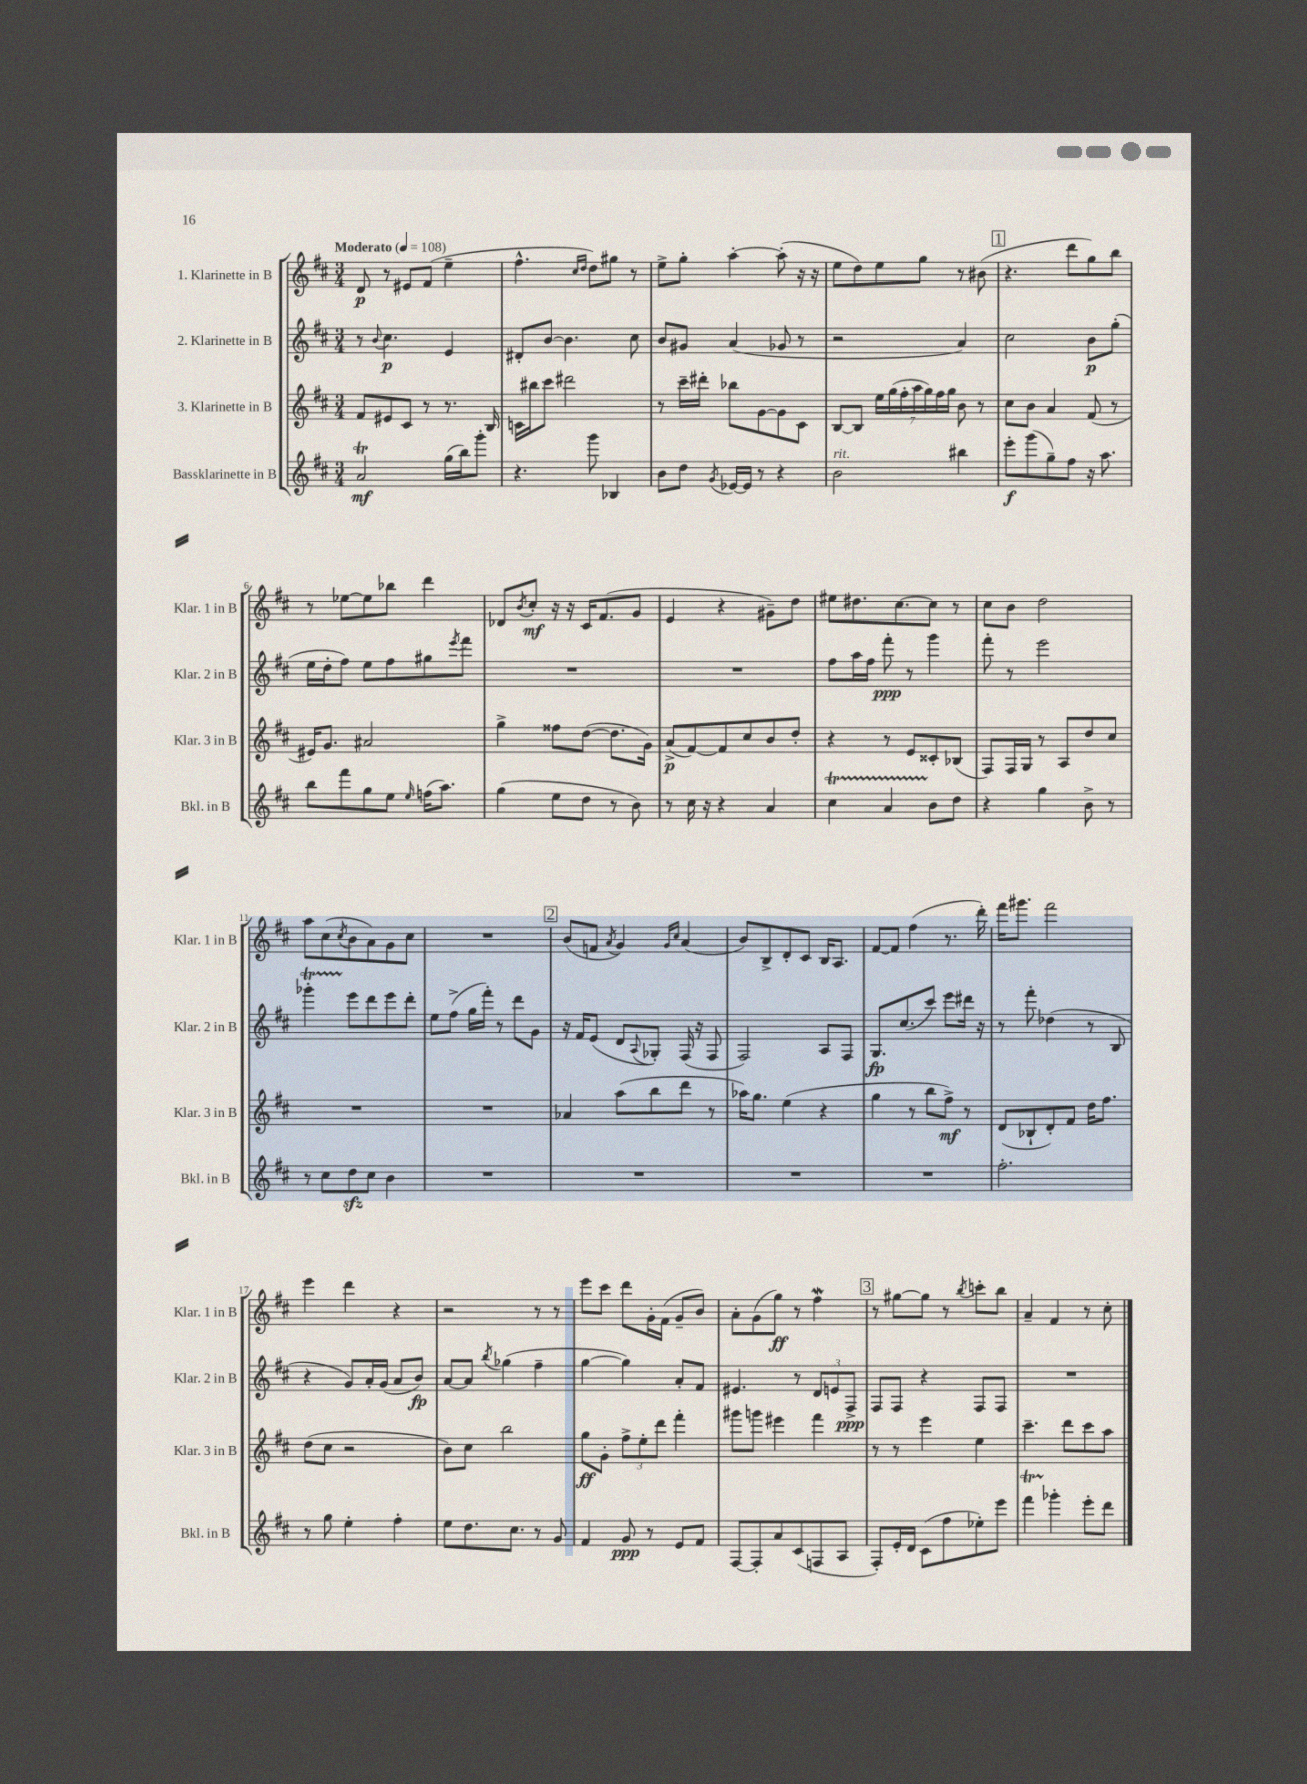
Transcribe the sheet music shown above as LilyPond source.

<<
\new StaffGroup <<
\new Staff = "s0" \with { instrumentName = "1. Klarinette in B" shortInstrumentName = "Klar. 1 in B" } {
    \clef treble \key d \major \numericTimeSignature \time 3/4 \tempo "Moderato" 4 = 108
    d'8\p r8 eis'8 fis'8( e''4-- |
    fis''4.-^ \grace { cis''16 d''16 } d''8) gis''8 r8 |
    e''8-> g''8-. a''4~-. a''8-.( r16 r16 |
    e''8 d''8) e''8 g''8 r8 bis'8( |
    \mark \markup { \box "1" } r4. d'''8 g''8) b''8 |
    r8 ees''8~ ees''8 bes''8 d'''4 |
    des'8 \acciaccatura { b'8 } cis''8-.\mf r16 r16 cis'16 fis'8.( g'8 |
    e'4 r4 gis'8--) d''8 |
    eis''8 dis''8. cis''8.~ cis''8 r8 |
    cis''8 b'8 d''2 |
    a''8 cis''8( \acciaccatura { cis''8 } b'8 a'8) g'8 cis''8 |
    R2. |
    \mark \markup { \box "2" } b'8( f'8 \acciaccatura { a'8 } g'4) \grace { g'16 cis''16 } a'4( |
    b'8) b8-> d'8-. cis'8 b16 a8. |
    fis'8~ fis'8 fis''4( r8. d'''16-.) |
    fis'''16 gis'''8. fis'''2 |
    e'''4 d'''4 r4 |
    r2 r8 r8 |
    e'''8 cis'''8 d'''8 g'16-. fis'16( g'8-- b'8) |
    a'8-. g'8( g''8\ff) r8 fis''4\mordent |
    \mark \markup { \box "3" } r8 gis''8~ gis''8 r8 \acciaccatura { b''8 } c'''8-. b''8 |
    a'4-- fis'4 r8 cis''8-. \bar "|." |
}
\new Staff = "s1" \with { instrumentName = "2. Klarinette in B" shortInstrumentName = "Klar. 2 in B" } {
    \clef treble \key d \major \numericTimeSignature \time 3/4
    r8 \appoggiatura { b'8 } cis''4.\p e'4 |
    dis'8-. b'8~ b'4. cis''8 |
    b'8 gis'8 a'4( ges'8 r8 |
    r2 a'4) |
    \mark \markup { \box "1" } cis''2 b'8\p g''8-.( |
    e''16 d''16-. fis''8) e''8 fis''8 gis''8 \acciaccatura { e'''8 } fis'''8 |
    R2. |
    R2. |
    fis''8 a''16 fis''16 fis'''8-.\ppp r8 g'''4 |
    fis'''8-. r8 e'''2 |
    ges'''4-.\startTrillSpan e'''8\stopTrillSpan d'''8 e'''8 d'''8-. |
    e''8 fis''8->( g''16 fis'''16-.) r8 d'''8 g'8 |
    \mark \markup { \box "2" } r16 fis'16 e'8( d'8 \appoggiatura { a8 } ges8-.) fis16( r16 fis8 |
    fis2) a8 fis8 |
    g8.\fp cis''8.( cis'''8) e'''8 dis'''16 r16 |
    r8 fis'''8-. des''4( r8 b8 |
    r4 g'8) a'16-. g'16( a'8 b'8\fp) |
    a'8~ a'8 \acciaccatura { b''8 } ges''4( fis''4-- |
    g''4~ g''4) a'8-. fis'8 |
    eis'4. r8 \tuplet 3/2 { d'8 e'8 fis8->\ppp } |
    \mark \markup { \box "3" } fis8 fis8 r4 fis8 fis8 |
    R2. \bar "|." |
}
\new Staff = "s2" \with { instrumentName = "3. Klarinette in B" shortInstrumentName = "Klar. 3 in B" } {
    \clef treble \key d \major \numericTimeSignature \time 3/4
    fis'8 eis'8 cis'8 r8 r8. b16 |
    c'16 bis''16 cis'''8 dis'''2 |
    r8 cis'''16-- dis'''16-. bes''8 g'8~ g'8 cis'8 |
    b8~ b8 \tuplet 7/4 { e''16 g''16( fis''16-. a''16 g''16) fis''16 g''16 } b'8 r8 |
    \mark \markup { \box "1" } cis''8 b'8 a'4 fis'8( r8 |
    eis'16) g'8. ais'2 |
    g''4-> fisis''8 d''8~( d''8. g'16) |
    a'8->\p( fis'8~) fis'8 cis''8 b'8 d''8-. |
    r4 r8 e'8 cisis'8-. bes8( |
    fis8) fis16 g16 r8 a8 d''8 cis''8 |
    R2. |
    R2. |
    \mark \markup { \box "2" } aes'4 a''8( b''8 d'''8 r8 |
    aes''16) g''8. e''4( r4 |
    g''4 r8 b''8 fis''8->\mf) r8 |
    d'8( bes8-! d'8-.) fis'8 d''16 fis''8. |
    d''8( cis''8 r2 |
    b'8) cis''8 b''2 |
    g''8\ff g'8-. \tuplet 3/2 { fis''8-> e''8-. d'''8 } fis'''4-. |
    gis'''8 g'''8 eis'''4 fis'''4 |
    \mark \markup { \box "3" } r8 r8 e'''4 e''4 |
    cis'''4.-- d'''8 cis'''8 a''8 \bar "|." |
}
\new Staff = "s3" \with { instrumentName = "Bassklarinette in B" shortInstrumentName = "Bkl. in B" } {
    \clef treble \key d \major \numericTimeSignature \time 3/4
    a'2\trill\mf g''16( b''16) g'''8-. |
    r4. g'''8 bes4 |
    b'8 d''8 \acciaccatura { g'8 } ees'16~ ees'16 r8 r4 |
    b'2^\markup { \italic "rit." } bis''4 |
    \mark \markup { \box "1" } e'''8-.\f g'''8( g''8--) fis''8 r16 a''8. |
    b''8 fis'''8 g''8 e''8 \grace { e''16 } f''16( a''8.) |
    g''4( e''8 d''8 r8 b'8) |
    r8 cis''16 r16 r4 a'4 |
    cis''4\startTrillSpan a'4 b'8\stopTrillSpan d''8 |
    r4 g''4 b'8-> r8 |
    r8 cis''8 d''8\sfz cis''8 b'4 |
    R2. |
    \mark \markup { \box "2" } R2. |
    R2. |
    R2. |
    fis''2.-. |
    r8 g''8 e''4-. fis''4-. |
    e''8 d''8. cis''8. r8 g'8 |
    fis'4 g'8\ppp r8 e'8 fis'8 |
    fis8~ fis8-. a'8 cis'8( f8 a8 |
    \mark \markup { \box "3" } fis8-.) e'16-. d'16 cis'8( fis''8 ees''8-.) e'''8 |
    fis'''4\startTrillSpan ges'''4-.\stopTrillSpan e'''8-. d'''8 \bar "|." |
}
>>
>>
